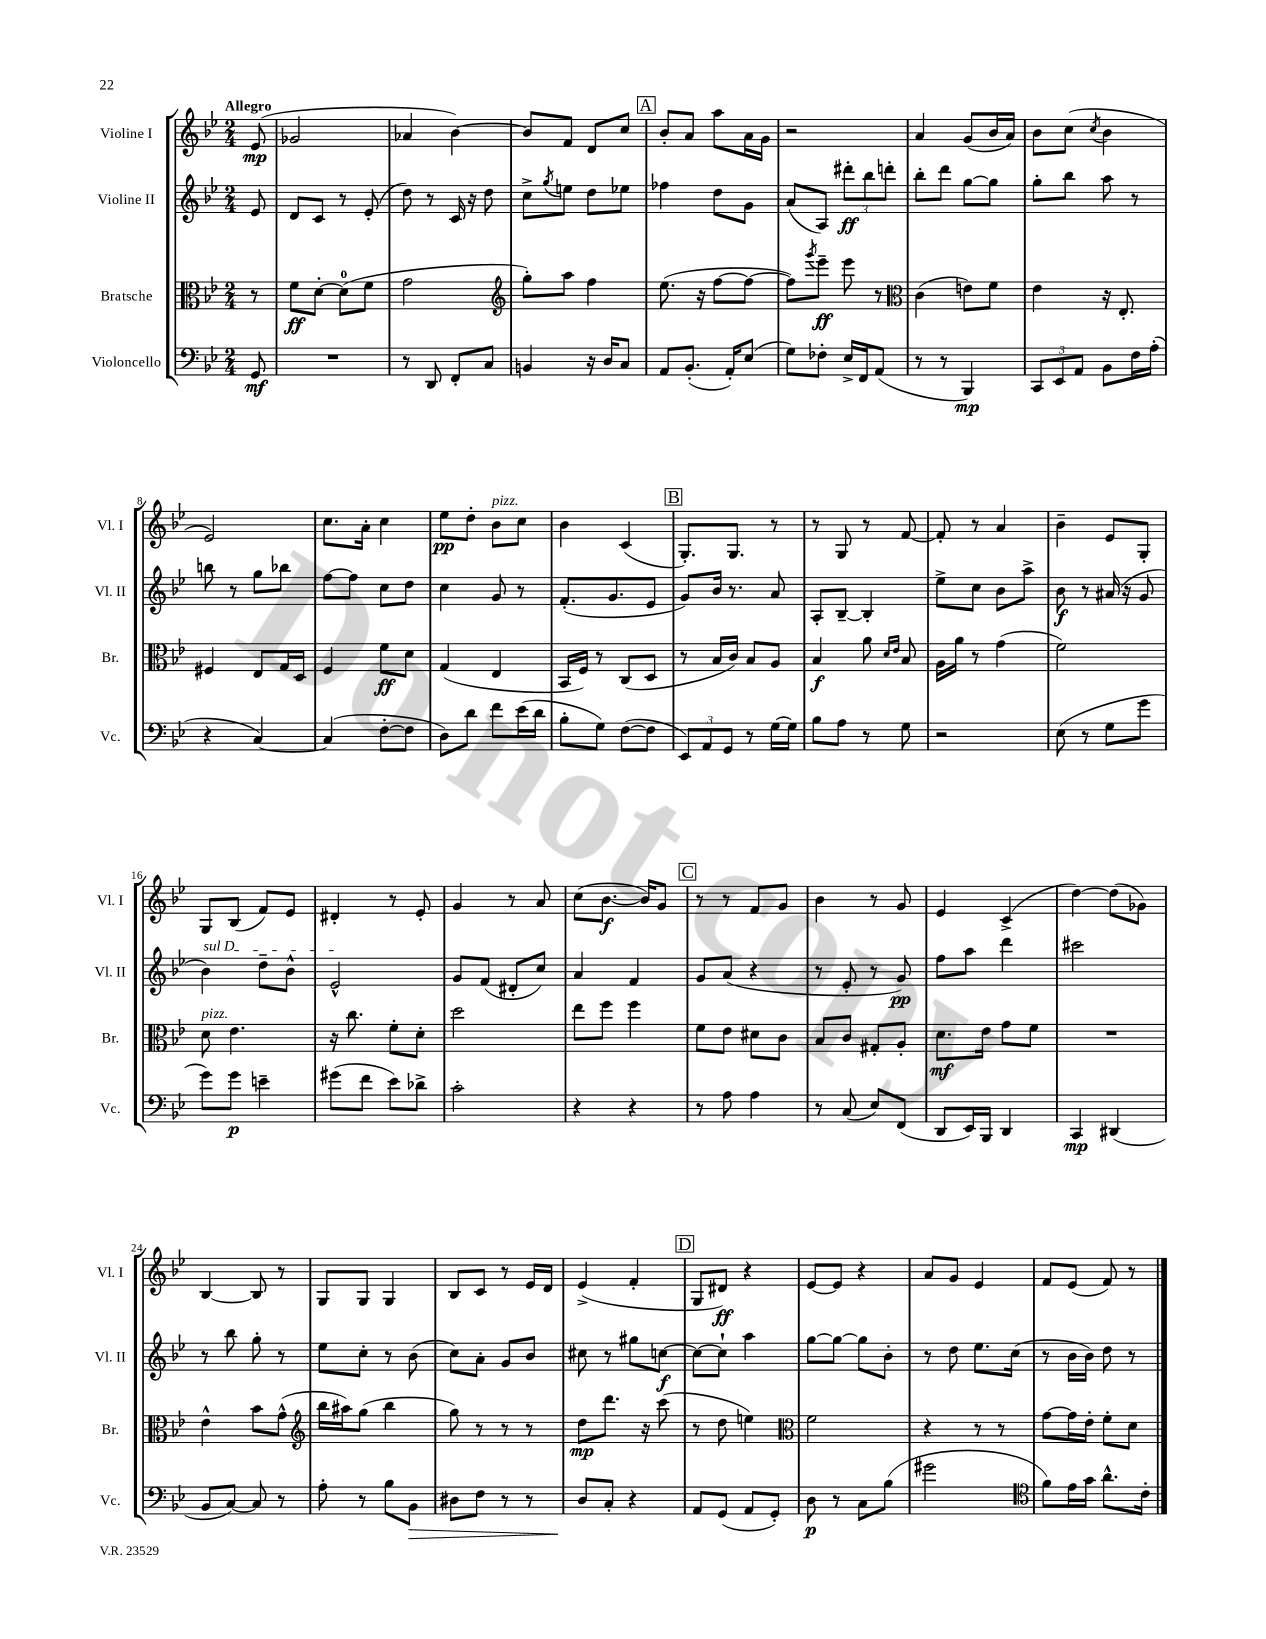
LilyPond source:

<<
\new StaffGroup <<
\new Staff = "s0" \with { instrumentName = "Violine I" shortInstrumentName = "Vl. I" } {
    \clef treble \key bes \major \numericTimeSignature \time 2/4 \partial 8 \tempo "Allegro"
    ees'8\mp( |
    ges'2 |
    aes'4 bes'4~) |
    bes'8 f'8 d'8 c''8 |
    \mark \markup { \box "A" } bes'8-. a'8 a''8 a'16 g'16 |
    r2 |
    a'4 g'8( bes'16 a'16) |
    bes'8 c''8( \acciaccatura { c''8 } bes'4 |
    ees'2) |
    c''8. a'16-. c''4 |
    ees''8\pp d''8-. bes'8^\markup { \italic "pizz." } c''8 |
    bes'4 c'4( |
    \mark \markup { \box "B" } g8.-.) g8. r8 |
    r8 g8 r8 f'8~ |
    f'8-. r8 a'4 |
    bes'4-- ees'8 g8-. |
    g8 bes8( f'8) ees'8 |
    dis'4-. r8 ees'8-. |
    g'4 r8 a'8 |
    c''8( bes'8.~\f bes'16) g'8 |
    \mark \markup { \box "C" } r8 r8 f'8 g'8 |
    bes'4 r8 g'8 |
    ees'4 c'4->( |
    d''4~) d''8( ges'8) |
    bes4~ bes8 r8 |
    g8 g8 g4 |
    bes8 c'8 r8 ees'16 d'16 |
    ees'4->( f'4-. |
    \mark \markup { \box "D" } g8 dis'8\ff) r4 |
    ees'8~ ees'8 r4 |
    a'8 g'8 ees'4 |
    f'8 ees'8( f'8) r8 \bar "|." |
}
\new Staff = "s1" \with { instrumentName = "Violine II" shortInstrumentName = "Vl. II" } {
    \clef treble \key bes \major \numericTimeSignature \time 2/4 \partial 8
    ees'8 |
    d'8 c'8 r8 ees'8-.( |
    d''8) r8 c'16 r16 d''8 |
    c''8-> \acciaccatura { g''8 } e''8 d''8 ees''8 |
    \mark \markup { \box "A" } fes''4 d''8 g'8 |
    a'8( a8) \tuplet 3/2 { dis'''8-.\ff bes''8 d'''8-. } |
    bes''8-. d'''8 g''8~ g''8 |
    g''8-. bes''8 a''8 r8 |
    b''8 r8 g''8 bes''8 |
    f''8~ f''8 c''8 d''8 |
    c''4 g'8 r8 |
    f'8.-.( g'8. ees'8 |
    \mark \markup { \box "B" } g'8) bes'16 r8. a'8 |
    a8-. bes8~-- bes4-. |
    ees''8-> c''8 bes'8 a''8-> |
    bes'8\f r8 ais'16( r16 g'8 |
    \once \override TextSpanner.bound-details.left.text = \markup { \italic "sul D" } bes'4\startTextSpan) d''8-- bes'8-^ |
    ees'2-^\stopTextSpan |
    g'8 f'8( dis'8-. c''8) |
    a'4 f'4 |
    \mark \markup { \box "C" } g'8 a'8( r4 |
    r8 ees'8-. r8 g'8\pp) |
    f''8 a''8 d'''4 |
    cis'''2 |
    r8 bes''8 g''8-. r8 |
    ees''8 c''8-. r8 bes'8( |
    c''8) a'8-. g'8 bes'8 |
    cis''8 r8 gis''8 c''8~\f |
    \mark \markup { \box "D" } c''8~ c''8-! a''4 |
    g''8~ g''8~ g''8 bes'8-. |
    r8 d''8 ees''8. c''16( |
    r8 bes'16 bes'16) d''8 r8 \bar "|." |
}
\new Staff = "s2" \with { instrumentName = "Bratsche" shortInstrumentName = "Br." } {
    \clef alto \key bes \major \numericTimeSignature \time 2/4 \partial 8
    r8 |
    f'8\ff d'8~-. d'8-0( f'8 |
    g'2 |
    \clef treble g''8-.) a''8 f''4 |
    \mark \markup { \box "A" } ees''8.( r16 f''8~ f''8~ |
    f''8) \acciaccatura { g'''8 } ees'''8--\ff ees'''8 r8 |
    \clef alto c'4( e'8) f'8 |
    ees'4 r16 ees8.-. |
    fis4 ees8 g16 d16 |
    f4 f'8\ff d'8 |
    g4( ees4 |
    bes,16 f16) r8 c8( d8 |
    \mark \markup { \box "B" } r8 bes16 c'16) bes8 a8 |
    bes4\f a'8 \grace { d'16 ees'16 } bes8 |
    a16 a'16 r8 g'4( |
    f'2) |
    d'8^\markup { \italic "pizz." } ees'4. |
    r16 c''8. f'8-. d'8-. |
    d''2 |
    ees''8 f''8 f''4 |
    \mark \markup { \box "C" } f'8 ees'8 dis'8 c'8 |
    bes8 c'8 gis8-. a8-. |
    d'8.\mf ees'16 g'8 f'8 |
    R2 |
    ees'4-^ bes'8 g'8-^( |
    \clef treble bes''16 ais''16) g''8( bes''4 |
    g''8) r8 r8 r8 |
    d''8\mp d'''8. r16 c'''8( |
    \mark \markup { \box "D" } r8 d''8 e''4) |
    \clef alto f'2 |
    r4 r8 r8 |
    g'8~ g'16 ees'16-. f'8-. d'8 \bar "|." |
}
\new Staff = "s3" \with { instrumentName = "Violoncello" shortInstrumentName = "Vc." } {
    \clef bass \key bes \major \numericTimeSignature \time 2/4 \partial 8
    g,8\mf |
    R2 |
    r8 d,8 f,8-. c8 |
    b,4 r16 d16 c8 |
    \mark \markup { \box "A" } a,8 bes,8.-.( a,16-.) ees8( |
    g8) fes8-. ees16-> f,16 a,8( |
    r8 r8 bes,,4\mp) |
    \tuplet 3/2 { c,8 ees,8 a,8 } bes,8 f16 a16-.( |
    r4 c4~) |
    c4( f8~-. f8 |
    d8) d'8 f'8 ees'16( d'16 |
    bes8-. g8) f8~( f8 |
    \mark \markup { \box "B" } \tuplet 3/2 { ees,8) a,8 g,8 } r8 g16~ g16 |
    bes8 a8 r8 g8 |
    r2 |
    ees8( r8 g8 g'8 |
    g'8) g'8\p e'4-- |
    gis'8( f'8 ees'8) des'8-> |
    c'2-. |
    r4 r4 |
    \mark \markup { \box "C" } r8 a8 a4 |
    r8 c8( ees8) f,8( |
    d,8 ees,16) bes,,16 d,4 |
    c,4\mp dis,4( |
    bes,8 c8~) c8 r8 |
    a8-. r8 bes8 bes,8\> |
    dis8 f8 r8 r8 |
    d8\! c8-. r4 |
    \mark \markup { \box "D" } a,8 g,8( a,8 g,8-.) |
    d8\p r8 c8 bes8( |
    gis'2 |
    \clef tenor f'8) ees'16 g'16 a'8.-^ c'16-. \bar "|." |
}
>>
>>
